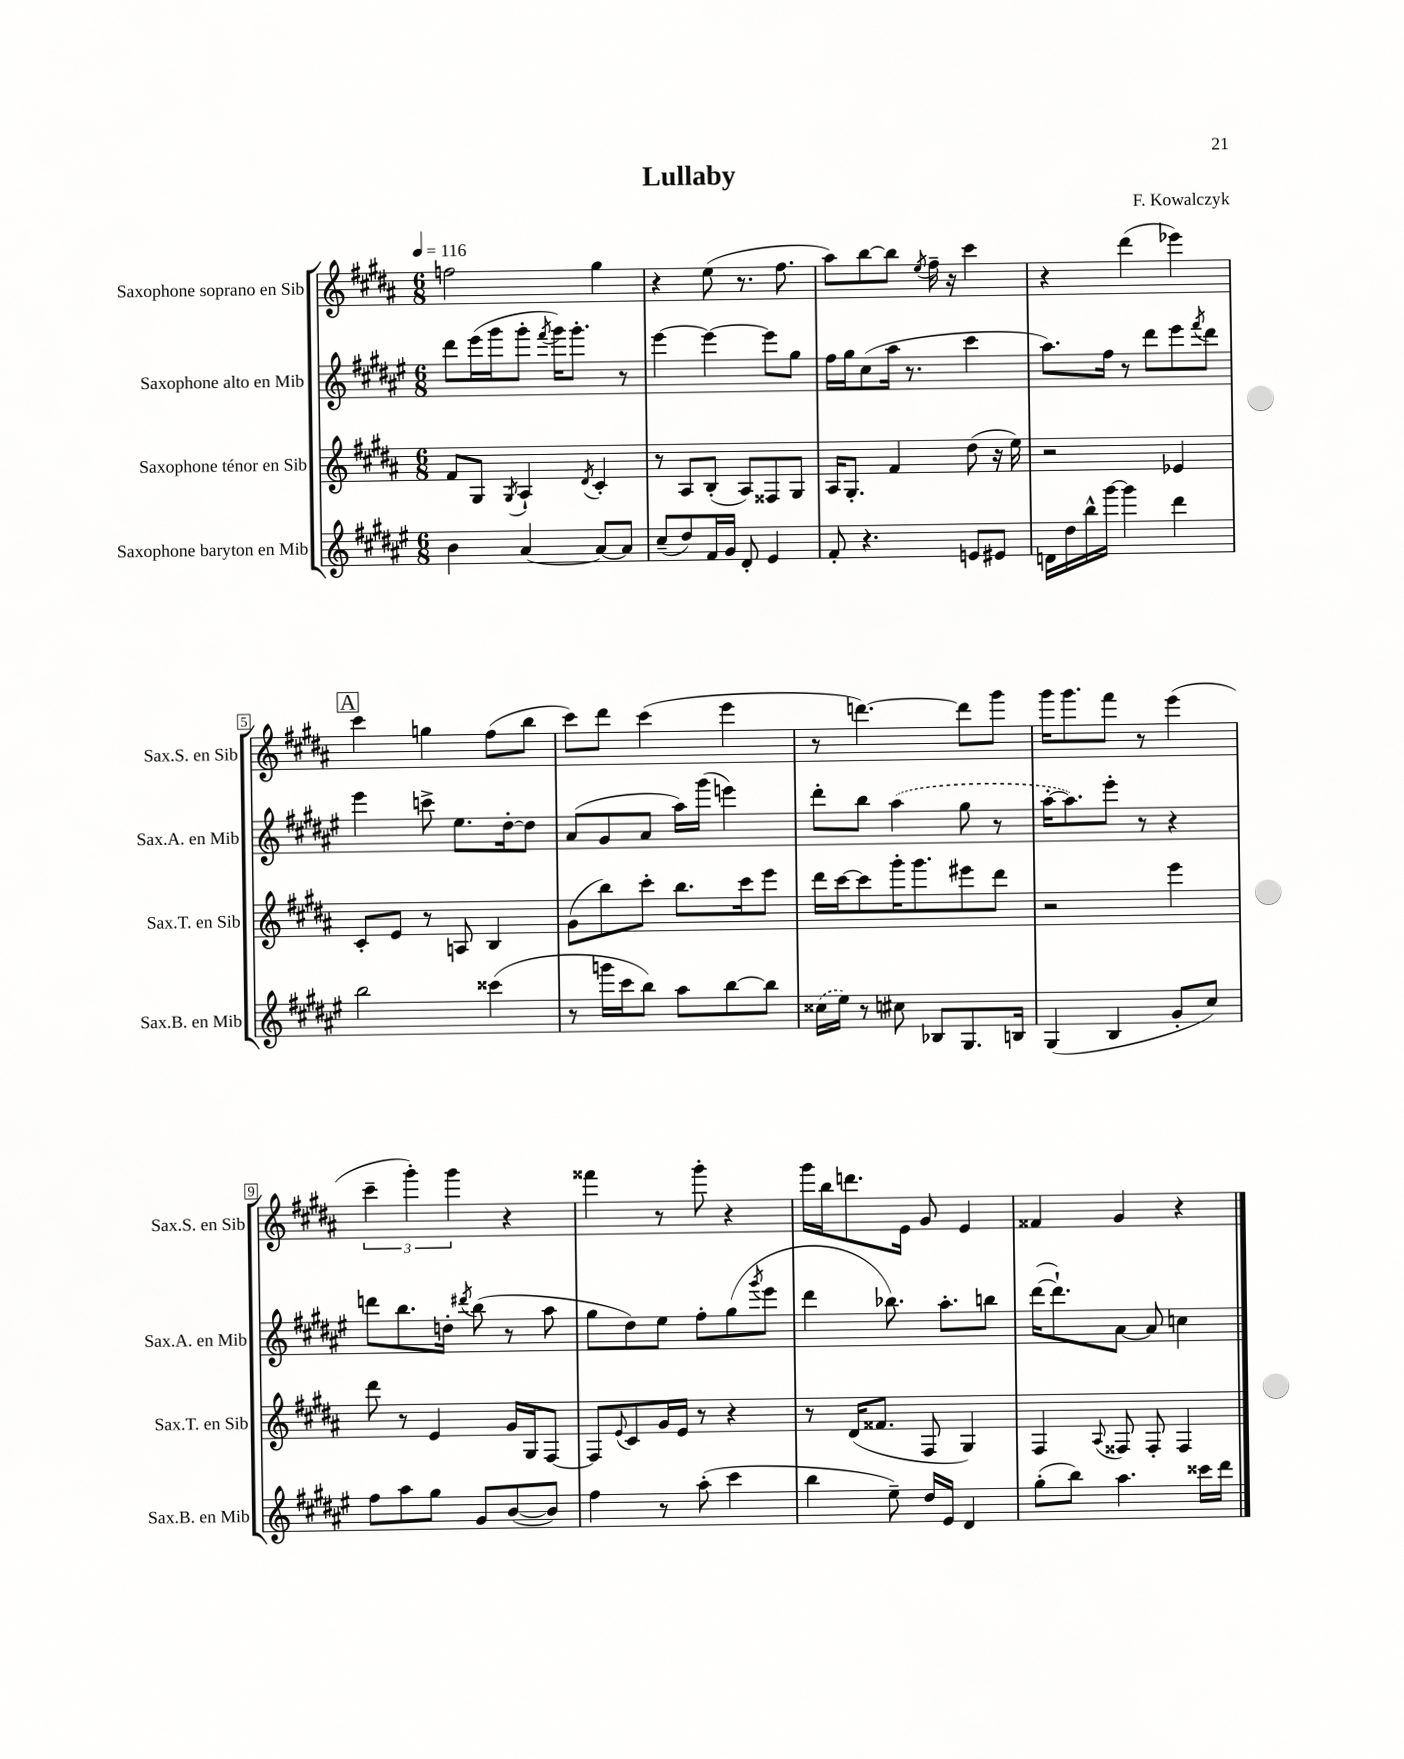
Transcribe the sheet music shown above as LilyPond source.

\header { title = "Lullaby" composer = "F. Kowalczyk" }
<<
\new StaffGroup <<
\new Staff = "s0" \with { instrumentName = "Saxophone soprano en Sib" shortInstrumentName = "Sax.S. en Sib" } {
    \clef treble \key b \major \numericTimeSignature \time 6/8 \tempo 4 = 116
    f''2 gis''4 |
    r4 e''8( r8. fis''8. |
    ais''8) b''8~ b''8 \acciaccatura { e''8 } fis''16-- r16 cis'''4 |
    r4 dis'''4( ees'''4) |
    \mark \markup { \box "A" } cis'''4 g''4 fis''8( b''8 |
    cis'''8) dis'''8 cis'''4( e'''4 |
    r8 d'''4.~) d'''8 gis'''8 |
    gis'''16 gis'''8. fis'''8 r8 e'''4( |
    \tuplet 3/2 { cis'''4-- gis'''4-.) gis'''4 } r4 |
    fisis'''4 r8 gis'''8-. r4 |
    gis'''16 b''16 d'''8. e'16 gis'8 e'4 |
    fisis'4 gis'4 r4 \bar "|." |
}
\new Staff = "s1" \with { instrumentName = "Saxophone alto en Mib" shortInstrumentName = "Sax.A. en Mib" } {
    \clef treble \key fis \major \numericTimeSignature \time 6/8
    dis'''8 eis'''16( gis'''16 gis'''8-. \acciaccatura { fis'''8 } gis'''16) gis'''8.-. r8 |
    eis'''4~ eis'''4~ eis'''8 gis''8 |
    fis''16 gis''16 cis''8( ais''16 r8. cis'''4 |
    ais''8.) fis''16 r8 dis'''8 eis'''8 \acciaccatura { fis'''8 } dis'''8 |
    \mark \markup { \box "A" } eis'''4 c'''8-> eis''8. dis''16~-. dis''8 |
    ais'8( gis'8 ais'8 ais''16) gis'''16( e'''4) |
    dis'''8-. b''8 \once \slurDashed ais''4( gis''8 r8 |
    ais''16~-. ais''8.) eis'''8-. r8 r4 |
    d'''8 b''8. d''16-. \acciaccatura { dis'''8 } b''8( r8 ais''8 |
    gis''8 dis''8) eis''8 fis''8-. gis''8( \acciaccatura { gis'''8 } eis'''8 |
    dis'''4 bes''8.) ais''8.-. b''8 |
    dis'''16~( dis'''8.-!) ais'8~ ais'8 c''4 \bar "|." |
}
\new Staff = "s2" \with { instrumentName = "Saxophone ténor en Sib" shortInstrumentName = "Sax.T. en Sib" } {
    \clef treble \key b \major \numericTimeSignature \time 6/8
    fis'8 gis8 \acciaccatura { gis8 } ais4-! \acciaccatura { dis'8 } cis'4-. |
    r8 ais8 b8-.( ais8) fisis8 gis8 |
    ais16 gis8.-. fis'4 dis''8( r16 e''16) |
    r2 ees'4 |
    \mark \markup { \box "A" } cis'8-. e'8 r8 a8 b4 |
    gis'8( b''8) cis'''8-. b''8. cis'''16 e'''8 |
    dis'''16 cis'''16~ cis'''8 gis'''16-. gis'''8. eis'''8 dis'''8 |
    r2 e'''4 |
    dis'''8 r8 e'4 gis'16 gis16 fis8~ |
    fis8 \appoggiatura { e'8 } cis'8 gis'16 e'16 r8 r4 |
    r8 dis'16( fisis'8. fis8 gis4) |
    fis4 \appoggiatura { ais8 } fisis8 fisis8-. fisis4 \bar "|." |
}
\new Staff = "s3" \with { instrumentName = "Saxophone baryton en Mib" shortInstrumentName = "Sax.B. en Mib" } {
    \clef treble \key fis \major \numericTimeSignature \time 6/8
    b'4 ais'4~ ais'8~ ais'8 |
    cis''8--( dis''8) fis'16 gis'16 dis'8-. eis'4 |
    fis'8-. r4. e'8 eis'8 |
    d'16 dis''16 b''16-^ gis'''16~ gis'''4 dis'''4 |
    \mark \markup { \box "A" } b''2 cisis'''4( |
    r8 g'''16 cis'''16 b''8) ais''8 b''8~ b''8 |
    \once \slurDashed cisis''16( eis''16) r8 cis''8 bes8 gis8. b16 |
    gis4( b4 gis'8-. cis''8) |
    fis''8 ais''8 gis''8 gis'8 b'8~( b'8) |
    fis''4 r8 ais''8-.( cis'''4 |
    b''4 eis''8--) dis''16 eis'16 dis'4 |
    gis''8-.( b''8) ais''4. cisis'''16 dis'''16 \bar "|." |
}
>>
>>
\layout { \context { \Score \override BarNumber.stencil = #(make-stencil-boxer 0.1 0.3 ly:text-interface::print) } }
